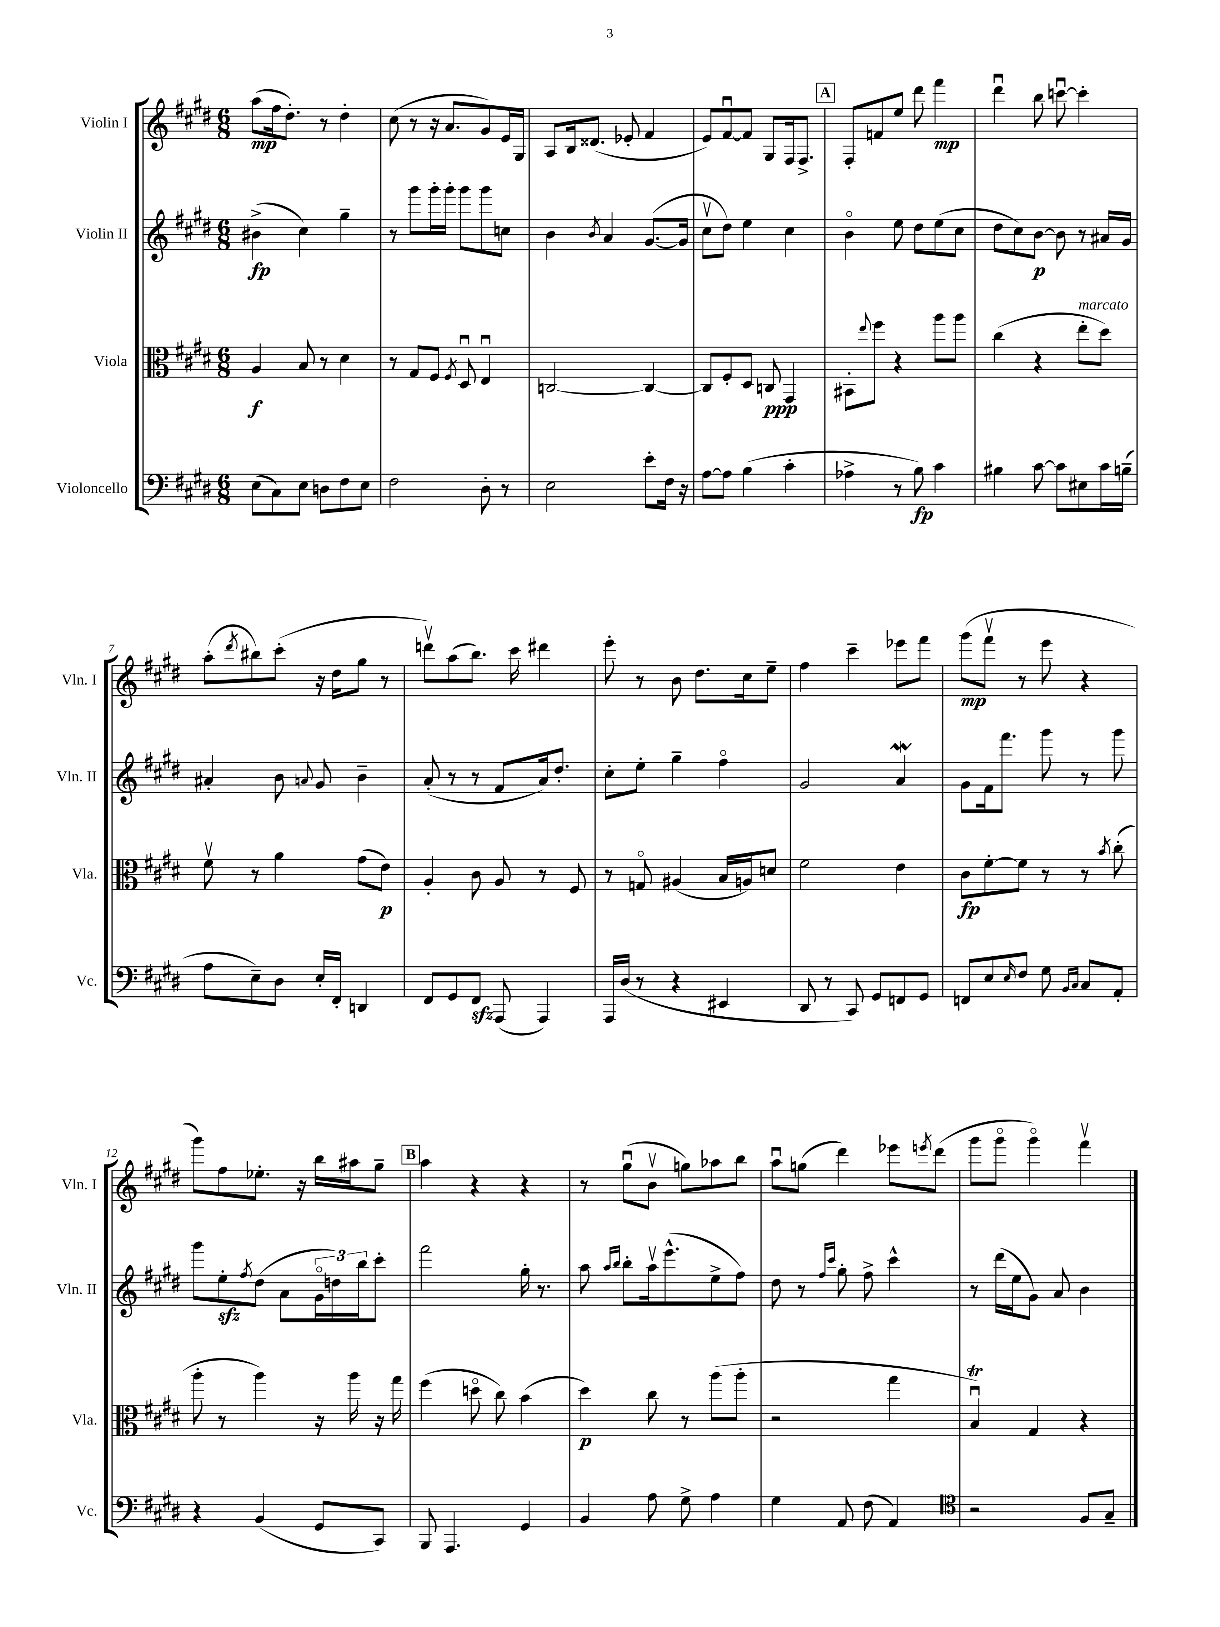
<<
\new StaffGroup <<
\new Staff = "s0" \with { instrumentName = "Violin I" shortInstrumentName = "Vln. I" } {
    \clef treble \key e \major \numericTimeSignature \time 6/8
    a''8\mp( fis''16 dis''8.-.) r8 dis''4-. |
    cis''8( r8 r16 a'8. gis'8) e'16 gis16 |
    a8 b16 disis'8.( ees'8-. fis'4 |
    e'8) fis'8~\downbow fis'8 gis8 fis16 fis8.-> |
    \mark \markup { \box "A" } fis8-. f'8 e''8 dis'''8 fis'''4\mp |
    dis'''4\downbow b''8 c'''8~\downbow c'''4-. |
    a''8-.( \acciaccatura { dis'''8 } bis''8) cis'''8-.( r16 dis''16 gis''8 r8 |
    d'''8\upbow) a''8( b''8.) cis'''16 dis'''4 |
    e'''8-. r8 b'8 dis''8. cis''16 e''8-- |
    fis''4 cis'''4-- ees'''8 fis'''8 |
    gis'''8\mp( fis'''8\upbow r8 e'''8 r4 |
    gis'''8) fis''8 ees''8.-. r16 b''16 ais''16 gis''8-- |
    \mark \markup { \box "B" } a''4 r4 r4 |
    r8 gis''8\downbow( b'8\upbow g''8) aes''8 b''8 |
    a''8\downbow g''8( dis'''4) ees'''8 \acciaccatura { e'''8 } dis'''8( |
    gis'''8 gis'''8\flageolet gis'''4\flageolet) fis'''4\upbow \bar "|." |
}
\new Staff = "s1" \with { instrumentName = "Violin II" shortInstrumentName = "Vln. II" } {
    \clef treble \key e \major \numericTimeSignature \time 6/8
    bis'4->\fp( cis''4) gis''4-- |
    r8 gis'''8 gis'''16-. gis'''16-. gis'''8 gis'''8 c''8 |
    b'4 \acciaccatura { b'8 } a'4 gis'8.~( gis'16 |
    cis''8\upbow dis''8) e''4 cis''4 |
    \mark \markup { \box "A" } b'4\flageolet e''8 dis''8 e''8( cis''8 |
    dis''8 cis''8) b'8~\p b'8 r8 ais'16 gis'16 |
    ais'4-. b'8 \appoggiatura { a'8 } gis'8 b'4-- |
    a'8-.( r8 r8 fis'8 a'16) dis''8.-. |
    cis''8-. e''8-. gis''4-- fis''4\flageolet |
    gis'2 a'4\mordent |
    gis'8 fis'16 fis'''8. gis'''8 r8 gis'''8 |
    gis'''8 e''8-.\sfz \acciaccatura { fis''8 } dis''8( a'8 \tuplet 3/2 { gis'16\flageolet d''16) b''16 } cis'''8-. |
    \mark \markup { \box "B" } fis'''2 gis''16-. r8. |
    a''8 \grace { a''16 b''16 } b''8-. a''16\upbow e'''8.-^( e''8-> fis''8) |
    dis''8 r8 \grace { fis''16 cis'''16 } gis''8-. fis''8-> cis'''4-^ |
    r8 dis'''16( e''16 gis'8) a'8 b'4 \bar "|." |
}
\new Staff = "s2" \with { instrumentName = "Viola" shortInstrumentName = "Vla." } {
    \clef alto \key e \major \numericTimeSignature \time 6/8
    a4\f b8 r8 dis'4 |
    r8 gis8 fis8 \acciaccatura { fis8 } dis8\downbow e4\downbow |
    c2~ c4~ |
    c8 fis8-. dis8 c8\ppp gis,4 |
    \mark \markup { \box "A" } bis,8-. \appoggiatura { e''8 } fis''8 r4 a''8 a''8 |
    cis''4( r4 e''8-.^\markup { \italic "marcato" } dis''8) |
    fis'8\upbow r8 a'4 gis'8( e'8\p) |
    a4-. cis'8 a8 r8 fis8 |
    r8 g8\flageolet ais4( b16 a16) d'8 |
    fis'2 e'4 |
    cis'8\fp fis'8~-. fis'8 r8 r8 \acciaccatura { b'8 } cis''8-.( |
    a''8-. r8 a''4) r16 a''16 r16 gis''16 |
    \mark \markup { \box "B" } fis''4( d''8\flageolet cis''8) b'4( |
    dis''4\p) cis''8 r8 a''8( a''8-. |
    r2 gis''4 |
    b4\downbow\trill) gis4 r4 \bar "|." |
}
\new Staff = "s3" \with { instrumentName = "Violoncello" shortInstrumentName = "Vc." } {
    \clef bass \key e \major \numericTimeSignature \time 6/8
    e8( cis8) e8 d8 fis8 e8 |
    fis2 dis8-. r8 |
    e2 e'8-. fis16 r16 |
    a8~ a8 b4( cis'4-. |
    \mark \markup { \box "A" } aes4-> r8 b8\fp) cis'4 |
    bis4 cis'8~ cis'8 eis8 cis'16 b16--( |
    a8 e8--) dis8 e16-. fis,16-. d,4 |
    fis,8 gis,8 fis,8\sfz a,,8( a,,4) |
    a,,16 dis16( r8 r4 eis,4 |
    dis,8 r8 cis,8) gis,8 f,8 gis,8 |
    f,8 e8 \grace { e16 } fis8 gis8 \grace { b,16 cis16 } cis8 a,8-. |
    r4 b,4( gis,8 cis,8) |
    \mark \markup { \box "B" } b,,8 a,,4. gis,4 |
    b,4 a8 gis8-> a4 |
    gis4 a,8 fis8( a,4) |
    \clef tenor r2 fis8 gis8-- \bar "|." |
}
>>
>>
